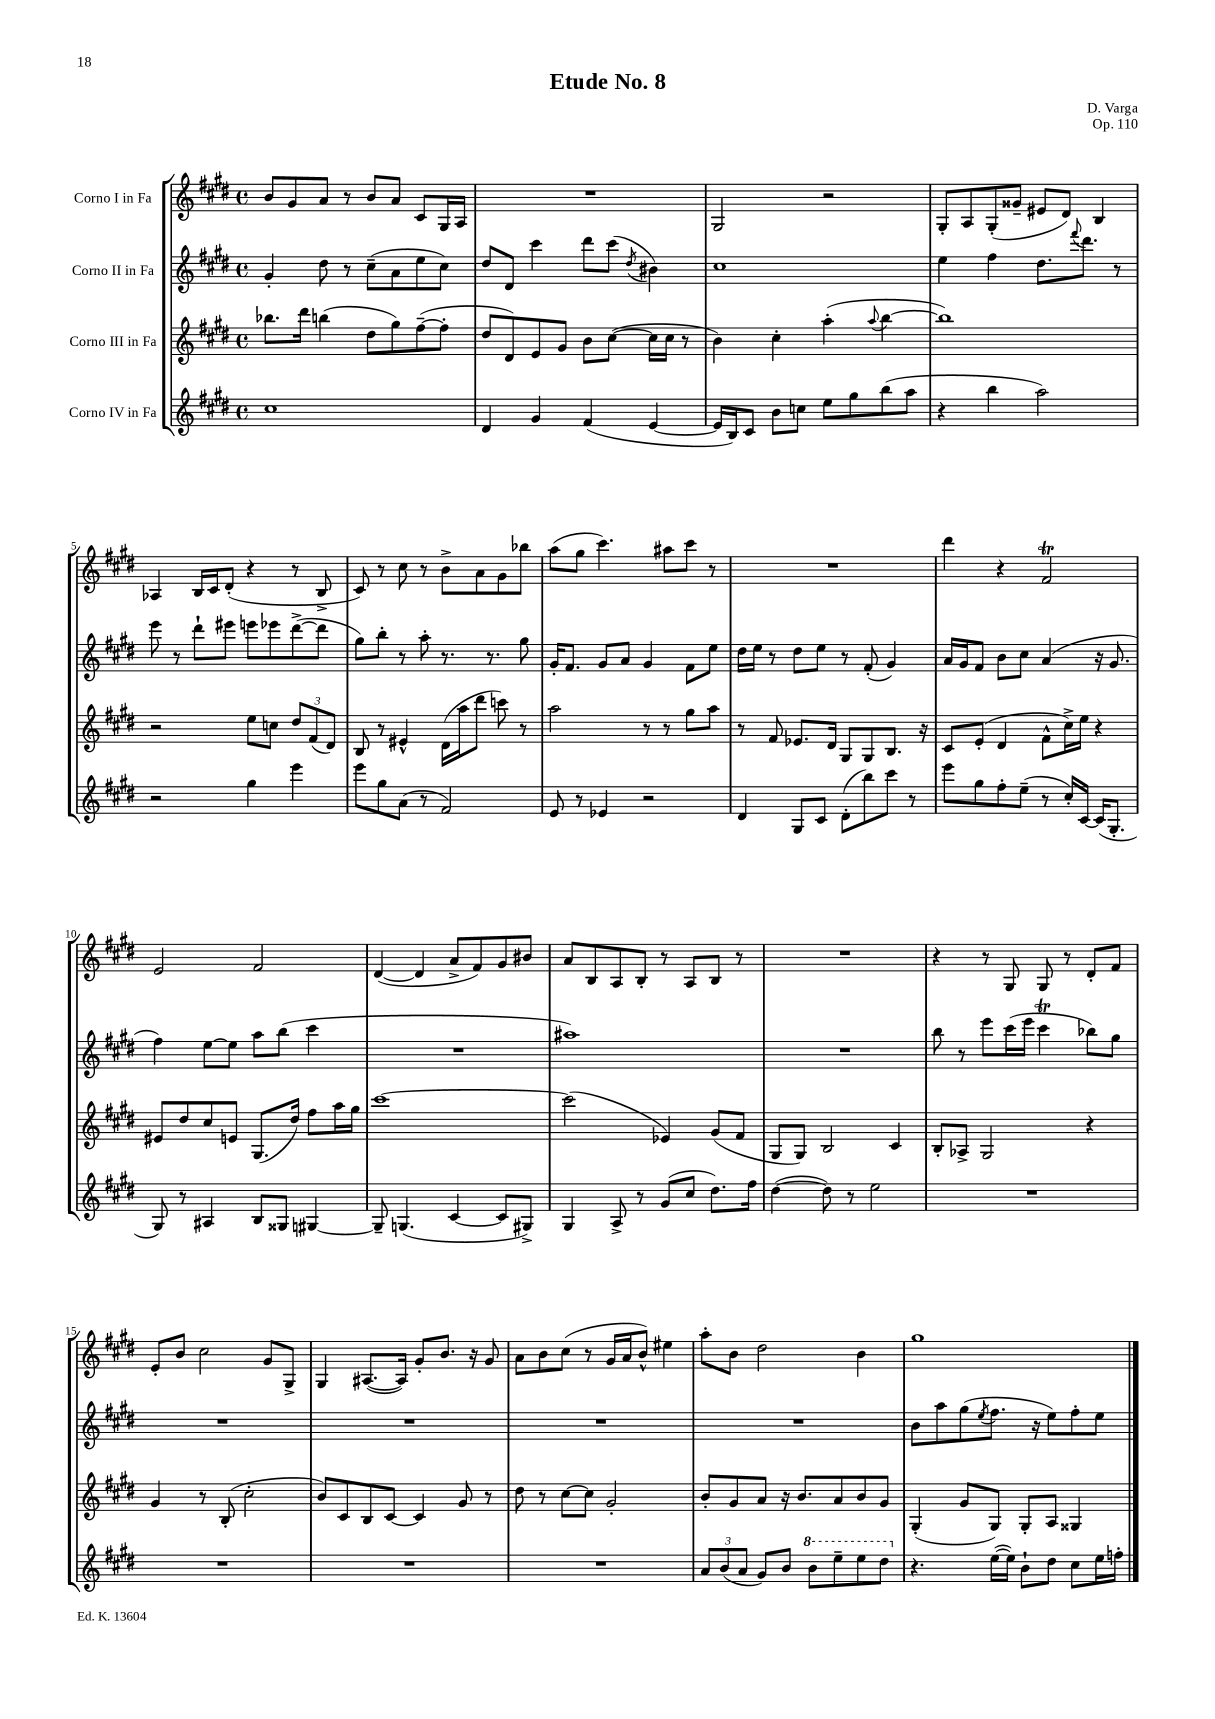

**kern	**kern	**kern	**kern
*part4	*part3	*part2	*part1
*staff4	*staff3	*staff2	*staff1
*I"Corno IV in Fa	*I"Corno III in Fa	*I"Corno II in Fa	*I"Corno I in Fa
*clefG2	*clefG2	*clefG2	*clefG2
*k[f#c#g#d#]	*k[f#c#g#d#]	*k[f#c#g#d#]	*k[f#c#g#d#]
*M4/4	*M4/4	*M4/4	*M4/4
*met(c)	*met(c)	*met(c)	*met(c)
=1	=1	=1	=1
1cc#	8.bb-X\L	4g#'/	8b/L
.	.	.	8g#/
.	16ddd#\Jk	.	.
.	(4bbn\	8dd#\	8a/J
.	.	8r	8r
.	8dd#\L	(8cc#~\L	8b/L
.	8gg#\)	8a\	8a/J
.	([8ff#~\	8ee\	8c#/L
.	8ff#'\J]	8cc#\J)	16G#/L
.	.	.	16A/JJ
=2	=2	=2	=2
4d#/	8dd#/L	8dd#/L	1r
.	8d#/)	8d#/J	.
4g#/	8e/	4ccc#\	.
.	8g#/J	.	.
(4f#/	8b\L	8ddd#\L	.
.	([8cc#\J	(8ccc#\J	.
.	.	8qdd#/	.
[4e/	16cc#\LL]	4b#X\)	.
.	16cc#\JJ	.	.
.	8r	.	.
=3	=3	=3	=3
16e/LL]	4b\)	1cc#	2G#/
16B/J)	.	.	.
8c#/J	.	.	.
8b\L	4cc#'\	.	.
8ccn\J	.	.	.
8ee\L	(4aa'\	.	2r
8gg#\	.	.	.
.	8qqaa/	.	.
(8bb\	[4bb\	.	.
8aa\J	.	.	.
=4	=4	=4	=4
4r	1bb])	4ee\	8G#'/L
.	.	.	8A/
4bb\	.	4ff#\	(8G#'/
.	.	.	8g##X~/J
2aa\)	.	8.dd#\L	8e#X/L
.	.	.	8d#/J)
.	.	8qqfff#/	.
.	.	8.ddd#\J	.
.	.	.	4B/
.	.	8r	.
!!LO:LB:g=z
=5	=5	=5	=5
2r	2r	8eee\	4A-X/
.	.	8r	.
.	.	8ddd#`\L	16B/LL
.	.	.	16c#/J
.	.	8eee#X\J	(8d#'/J
4gg#\	8ee\L	8eeen\L	4r
.	8ccn\J	8eee-X\	.
4eee\	12dd#/L	([8ddd#^\	8r
.	(12f#/	.	.
.	.	8ddd#\J]	8B^/
.	12d#/J)	.	.
=6	=6	=6	=6
8eee\L	8B/	8gg#\L)	8c#/)
8gg#\	8r	8bb'\J	8r
(8a\J	4e#X^^/	8r	8cc#\
8r	.	8aa'\	8r
2f#/)	(16d#\LL	8.r	8b^\L
.	16aa\J	.	.
.	8ddd#\J	.	8a\
.	.	8.r	.
.	8cccn\)	.	8g#\
.	8r	8gg#\	8bb-X\J
=7	=7	=7	=7
8e/	2aa\	16g#'/KL	(8aa\L
.	.	8.f#/J	.
8r	.	.	8gg#\J
4e-X/	.	8g#/L	4.ccc#\)
.	.	8a/J	.
2r	8r	4g#/	.
.	8r	.	8aa#X\L
.	8gg#\L	8f#\L	8ccc#\J
.	8aa\J	8ee\J	8r
=8	=8	=8	=8
4d#/	8r	16dd#\LL	1r
.	.	16ee\JJ	.
.	8f#/	8r	.
8G#/L	8.e-X/L	8dd#\L	.
8c#/J	.	8ee\J	.
.	16d#/Jk	.	.
(8d#'\L	8G#/L	8r	.
8bb\)	8G#/	(8f#'/	.
8ccc#\J	8.B/J	4g#/)	.
8r	.	.	.
.	16r	.	.
=9	=9	=9	=9
8eee\L	8c#/L	16a/LL	4ddd#\
.	.	16g#/J	.
8gg#\	(8e'/J	8f#/J	.
8ff#'\	4d#/	8b\L	4r
(8ee~\J	.	8cc#\J	.
8r	8f#^^\L	(4a/	2f#T/
16cc#'/LL)	16cc#^\L)	.	.
[16c#/JJ	16ee\JJ	.	.
(16c#/KL]	4r	16r	.
8.G#'/J	.	8.g#/	.
!!LO:LB:g=z
=10	=10	=10	=10
8G#/)	8e#X/L	4ff#\)	2e/
8r	8dd#/	.	.
4A#X/	8cc#/	[8ee\L	.
.	8en/J	8ee\J]	.
8B/L	(8.G#/L	8aa\L	2f#/
8G##X/J	.	(8bb\J	.
.	16dd#/Jk)	.	.
[4G#X/	8ff#\L	4ccc#\	.
.	16aa\L	.	.
.	16gg#\JJ	.	.
=11	=11	=11	=11
8G#~/]	[1ccc#	1r	([4d#/
(4.Gn/	.	.	.
.	.	.	4d#/]
[4c#/	.	.	8a^/L
.	.	.	8f#/)
8c#/L]	.	.	8g#/
8G#X^/J)	.	.	8b#X/J
=12	=12	=12	=12
4G#/	(2ccc#\]	1aa#X)	8a/L
.	.	.	8B/
8A^/	.	.	8A/
8r	.	.	8B'/J
(8g#/L	4e-X/)	.	8r
8cc#/J	.	.	8A/L
8.dd#\L)	(8g#/L	.	8B/J
.	8f#/J	.	8r
16ff#\Jk	.	.	.
=13	=13	=13	=13
([4dd#\	8G#/L	1r	1r
.	8G#/J)	.	.
8dd#\])	2B/	.	.
8r	.	.	.
2ee\	.	.	.
.	4c#/	.	.
=14	=14	=14	=14
1r	8B'/L	8bb\	4r
.	8A-X^/J	8r	.
.	2G#/	8eee\L	8r
.	.	(16ccc#\L	8G#/
.	.	16eee\JJ	.
.	.	4ccc#T\	8G#/
.	.	.	8r
.	4r	8bb-X\L)	8d#'/L
.	.	8gg#\J	8f#/J
!!LO:LB:g=z
=15	=15	=15	=15
1r	4g#/	1r	8e'/L
.	.	.	8b/J
.	8r	.	2cc#\
.	(8B'/	.	.
.	2cc#'\	.	.
.	.	.	8g#/L
.	.	.	8G#^/J
=16	=16	=16	=16
1r	8b/L)	1r	4G#/
.	8c#/	.	.
.	8B/	.	([8.A#X/L
.	[8c#/J	.	.
.	.	.	16A#/Jk])
.	4c#/]	.	8g#'/L
.	.	.	8.b/J
.	8g#/	.	.
.	.	.	16r
.	8r	.	8g#/
=17	=17	=17	=17
1r	8dd#\	1r	8a\L
.	8r	.	8b\
.	[8cc#\L	.	(8cc#\J
.	8cc#\J]	.	8r
.	2g#'/	.	16g#/LL
.	.	.	16a/J
.	.	.	8b^^/J)
.	.	.	4ee#X\
=18	=18	=18	=18
12a/L	8b'/L	1r	8aa'\L
(12b/	.	.	.
.	8g#/	.	8b\J
12a/J	.	.	.
8g#/L)	8a/J	.	2dd#\
8b/J	16r	.	.
.	8.b/L	.	.
*8va	*	*	*
8bb\L	.	.	.
8eee~\	8a/	.	.
8eee\	8b/	.	4b\
8ddd#\J	8g#/J	.	.
=19	=19	=19	=19
*X8va	*	*	*
4.r	(4G#'/	8b\L	1gg#
.	.	8aa\	.
.	8g#/L	(8gg#\	.
.	.	8qee/	.
([16ee\LL	8G#/J)	8.ff#\J	.
16ee\JJ])	.	.	.
8b`\L	8G#'/L	.	.
.	.	16r	.
8dd#\J	8A/J	8ee\L)	.
8cc#\L	4G##X/	8ff#'\	.
16ee\L	.	8ee\J	.
16ffn'\JJ	.	.	.
==	==	==	==
*-	*-	*-	*-
